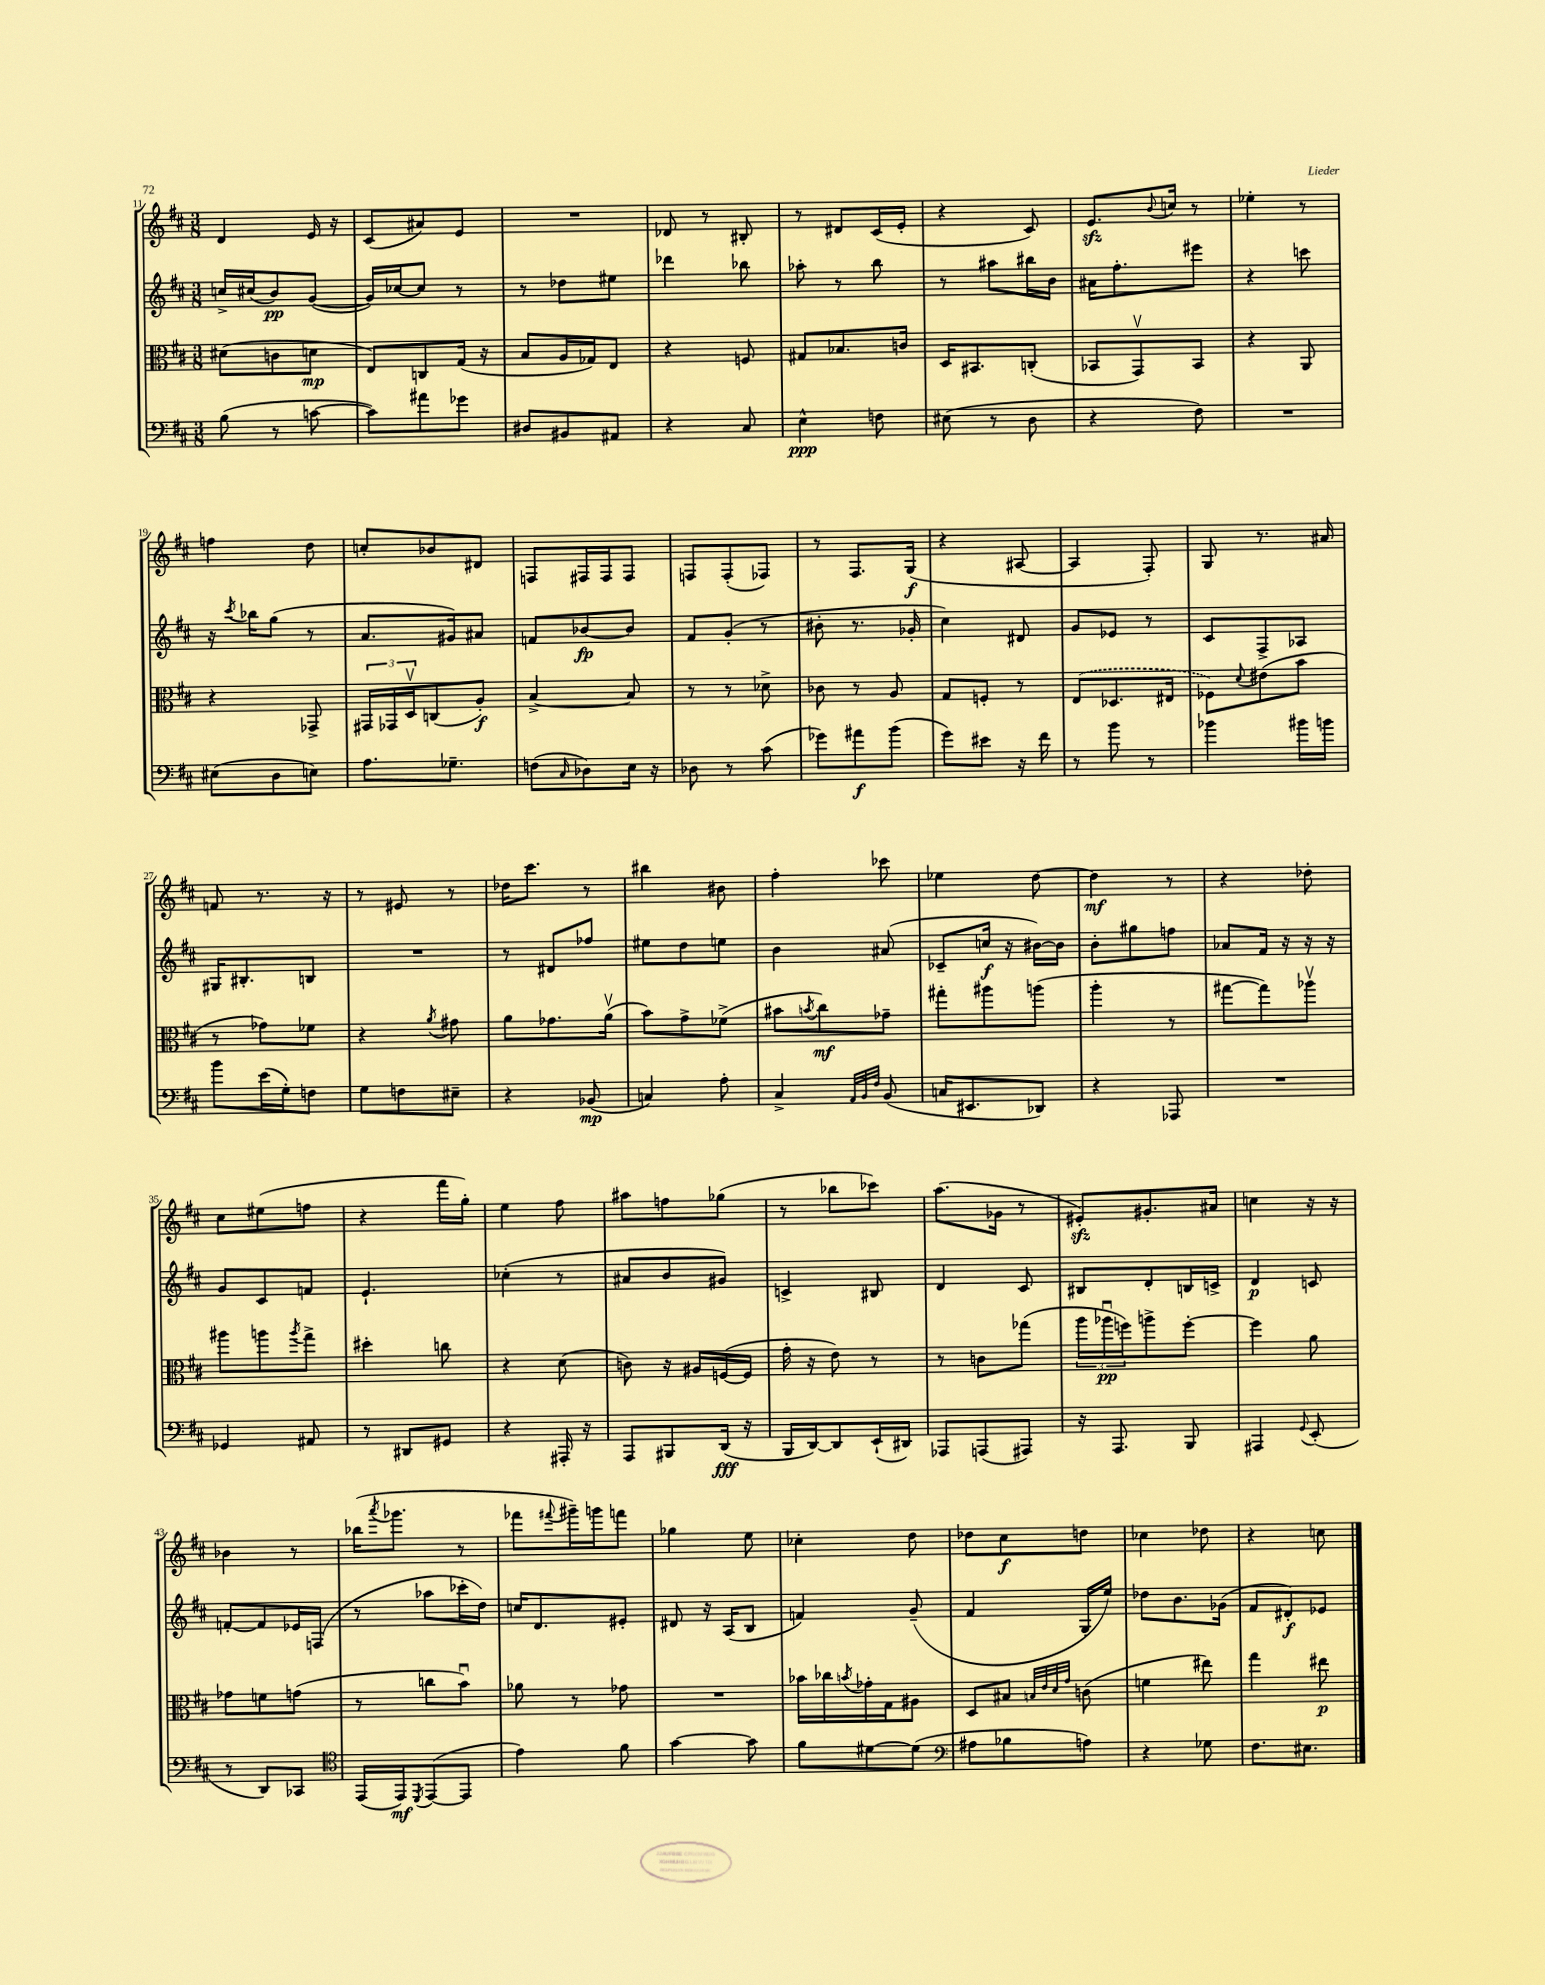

**kern	**dynam	**kern	**dynam	**kern	**dynam	**kern	**dynam
*part4	*part4	*part3	*part3	*part2	*part2	*part1	*part1
*staff4	*staff4	*staff3	*staff3	*staff2	*staff2	*staff1	*staff1
*clefF4	*	*clefC3	*	*clefG2	*	*clefG2	*
*k[f#c#]	*	*k[f#c#]	*	*k[f#c#]	*	*k[f#c#]	*
*M3/8	*	*M3/8	*	*M3/8	*	*M3/8	*
=11	=11	=11	=11	=11	=11	=11	=11
(8B\	.	(8d#X\L	.	16ccn^/LL	.	4d/	.
.	.	.	.	(16cc#X/J	.	.	.
8r	.	8cn\	.	8b/)	pp	.	.
[8cn\	.	8dn\J	mp	([8g/J	.	16e/	.
.	.	.	.	.	.	16r	.
=12	=12	=12	=12	=12	=12	=12	=12
8c\L])	.	8E/L)	.	16g/LL])	.	(8c#/L	.
.	.	.	.	[16cc-X/J	.	.	.
8a#X\	.	8Cn/	.	8cc-/J]	.	8a#X/)	.
8g-X\J	.	(16G/Jk	.	8r	.	8e/J	.
.	.	16r	.	.	.	.	.
=13	=13	=13	=13	=13	=13	=13	=13
8D#X/L	.	8B/L	.	8r	.	4.r	.
8BB#X/	.	16A/L	.	8dd-X\L	.	.	.
.	.	16G-X/J)	.	.	.	.	.
8AA#X/J	.	8E/J	.	8ee#X\J	.	.	.
=14	=14	=14	=14	=14	=14	=14	=14
4r	.	4r	.	4ddd-X\	.	8d-X/	.
.	.	.	.	.	.	8r	.
8C#/	.	8Fn/	.	8bb-X\	.	8B#X'/	.
=15	=15	=15	=15	=15	=15	=15	=15
4E^^\	ppp	8G#X/L	.	8aa-X'\	.	8r	.
.	.	8.B-X/	.	8r	.	8d#X/L	.
8Fn\	.	.	.	8bb\	.	(16c#/L	.
.	.	16cn/Jk	.	.	.	16e'/JJ	.
=16	=16	=16	=16	=16	=16	=16	=16
(8E#X\	.	16D/KL	.	8r	.	4r	.
.	.	8.BB#X/	.	.	.	.	.
8r	.	.	.	8aa#X\L	.	.	.
8D\	.	(8Cn'/J	.	16bb#X\L	.	8c#/)	.
.	.	.	.	16b\JJ	.	.	.
=17	=17	=17	=17	=17	=17	=17	=17
4r	.	8BB-X/L	.	16a#X\KL	.	8.ezz/L	.
.	.	.	.	8.ff#'\	.	.	.
.	.	8GGv/)	.	.	.	.	.
.	.	.	.	.	.	8qqb/	.
.	.	.	.	.	.	16ccn/Jk	.
8F#\)	.	8BB-/J	.	8eee#X\J	.	8r	.
=18	=18	=18	=18	=18	=18	=18	=18
4.r	.	4r	.	4r	.	4ee-X'\	.
.	.	8AA/	.	8cccn\	.	8r	.
!!LO:LB:g=z
=19	=19	=19	=19	=19	=19	=19	=19
(8E#X\L	.	4r	.	16r	.	4ffn\	.
.	.	.	.	8qccc#/	.	.	.
.	.	.	.	16bb-X\KL	.	.	.
8D\	.	.	.	(8gg\J	.	.	.
8En\J)	.	8GG-X^/	.	8r	.	8dd\	.
=20	=20	=20	=20	=20	=20	=20	=20
8.A\L	.	24GG#X/LL	.	8.a/L	.	8ccn'/L	.
.	.	24GG-X/	.	.	.	.	.
.	.	24Dv/J	.	.	.	.	.
.	.	(8Cn/	.	.	.	8b-X/	.
8.G-X~\J	.	.	.	16g#X/k)	.	.	.
.	.	8A'/J)	f	8a#X/J	.	8d#X/J	.
=21	=21	=21	=21	=21	=21	=21	=21
(8Fn\L	.	[4B^/	.	8fn/L	.	8Fn/L	.
16qqC#/	.	.	.	.	.	.	.
8D-X\)	.	.	.	[8b-X/	fp	16F#X/L	.
.	.	.	.	.	.	16F#/J	.
16E\Jk	.	8B/]	.	8b-/J]	.	8F#/J	.
16r	.	.	.	.	.	.	.
=22	=22	=22	=22	=22	=22	=22	=22
8D-X\	.	8r	.	8f#/L	.	8Fn/L	.
8r	.	8r	.	(8g'/J	.	(8F'/	.
(8c#\	.	8d-X^\	.	8r	.	8F-X/J)	.
=23	=23	=23	=23	=23	=23	=23	=23
8g-X\L)	.	8c-X\	.	8b#X'\	.	8r	.
8a#X\	f	8r	.	8.r	.	8.F#/L	.
(8b\J	.	8A/	.	.	.	.	.
.	.	.	.	16g-X'/	.	(16G/Jk	f
=24	=24	=24	=24	=24	=24	=24	=24
8g\L)	.	8G/L	.	4cc#\)	.	4r	.
8e#X\J	.	8Fn'/J	.	.	.	.	.
16r	.	8r	.	8d#X/	.	[8A#X/	.
16f#\	.	.	.	.	.	.	.
=25	=25	=25	=25	=25	=25	=25	=25
8r	.	(8E/L	.	8g/L	.	4A#/]	.
8b\	.	8.D-X/	.	8e-X/J	.	.	.
8r	.	.	.	8r	.	8F#'/)	.
.	.	16E#X/Jk	.	.	.	.	.
=26	=26	=26	=26	=26	=26	=26	=26
4b-X\	.	8F-X\L)	.	8c#/L	.	8G/	.
.	.	8qqd/	.	.	.	.	.
.	.	(8e#X\	.	8F#^/	.	8.r	.
16b#X\LL	.	8b\J	.	8A-X/J	.	.	.
16bn\JJ	.	.	.	.	.	16a#X/	.
!!LO:LB:g=z
=27	=27	=27	=27	=27	=27	=27	=27
8b\L	.	8r	.	16G#X/KL	.	8fn/	.
.	.	.	.	8.B#X'/	.	.	.
(16e\L	.	8g-X\L)	.	.	.	8.r	.
16G'\J)	.	.	.	.	.	.	.
8Fn\J	.	8f-X\J	.	8Bn/J	.	.	.
.	.	.	.	.	.	16r	.
=28	=28	=28	=28	=28	=28	=28	=28
8G\L	.	4r	.	4.r	.	8r	.
8Fn\	.	.	.	.	.	8e#X/	.
.	.	8qa/	.	.	.	.	.
8E#X~\J	.	8g#X\	.	.	.	8r	.
=29	=29	=29	=29	=29	=29	=29	=29
4r	.	8a\L	.	8r	.	16dd-X\KL	.
.	.	.	.	.	.	8.ccc#\J	.
.	.	8.g-X\	.	8d#X/L	.	.	.
(8BB-X/	mp	.	.	8ff-X/J	.	8r	.
.	.	(16av\Jk	.	.	.	.	.
=30	=30	=30	=30	=30	=30	=30	=30
4Cn/)	.	8b\L)	.	8ee#X\L	.	4bb#X\	.
.	.	8g^\	.	8dd\	.	.	.
8A'\	.	(8f-X^\J	.	8een\J	.	8b#X\	.
=31	=31	=31	=31	=31	=31	=31	=31
4C#^/	.	8b#X\L	.	4b\	.	4ff#'\	.
.	.	8qbn/	.	.	.	.	.
.	.	8cc#\)	mf	.	.	.	.
32qqAA/LLL	.	.	.	.	.	.	.
32qqBB/	.	.	.	.	.	.	.
32qqF#/JJJ	.	.	.	.	.	.	.
(8BB/	.	8g-X~\J	.	(8a#X/	.	8ccc-X\	.
=32	=32	=32	=32	=32	=32	=32	=32
16Cn/KL	.	8gg#X'\L	.	8c-X~/L	.	4ee-X\	.
8.EE#X/	.	.	.	.	.	.	.
.	.	8aa#X\	.	16ccn/Jk	f	.	.
.	.	.	.	16r	.	.	.
8DD-X/J)	.	(8aan\J	.	[16b#X\LL)	.	[8dd\	.
.	.	.	.	16b#\JJ]	.	.	.
=33	=33	=33	=33	=33	=33	=33	=33
4r	.	4aa'\	.	8b'\L	.	4dd\]	mf
.	.	.	.	8gg#X\	.	.	.
8AAA-X/	.	8r	.	8ffn\J	.	8r	.
=34	=34	=34	=34	=34	=34	=34	=34
4.r	.	[8gg#X\L	.	8a-X/L	.	4r	.
.	.	8gg#\])	.	16f#/Jk	.	.	.
.	.	.	.	16r	.	.	.
.	.	8aa-Xv\J	.	16r	.	8dd-X'\	.
.	.	.	.	16r	.	.	.
!!LO:LB:g=z
=35	=35	=35	=35	=35	=35	=35	=35
4GG-X/	.	8aa#X\L	.	8g/L	.	8cc#\L	.
.	.	8aan\	.	8c#/	.	(8ee#X\	.
.	.	8qaa/	.	.	.	.	.
8AA#X/	.	8gg^\J	.	8fn/J	.	8ffn\J	.
=36	=36	=36	=36	=36	=36	=36	=36
8r	.	4dd#X'\	.	4.e`/	.	4r	.
8DD#X/L	.	.	.	.	.	.	.
8GG#X/J	.	8ccn\	.	.	.	16fff#\LL	.
.	.	.	.	.	.	16gg'\JJ)	.
=37	=37	=37	=37	=37	=37	=37	=37
4r	.	4r	.	(4cc-X'\	.	4ee\	.
16AAA#X'/	.	(8d\	.	8r	.	8ff#\	.
16r	.	.	.	.	.	.	.
=38	=38	=38	=38	=38	=38	=38	=38
8AAA/L	.	8cn\)	.	8a#X/L	.	8aa#X\L	.
8BBB#X/	.	16r	.	8b/	.	8ffn\	.
.	.	16A#X/LL	.	.	.	.	.
(16DD/Jk	fff	([16Fn/	.	8g#X/J)	.	(8gg-X\J	.
16r	.	16F/JJ]	.	.	.	.	.
=39	=39	=39	=39	=39	=39	=39	=39
16BBB/LL	.	16g'\	.	4cn^/	.	8r	.
[16DD/J)	.	16r	.	.	.	.	.
8DD/]	.	8e\)	.	.	.	8bb-X\L	.
(16EE`/L	.	8r	.	8B#X/	.	8ccc-X\J)	.
16DD#X/JJ)	.	.	.	.	.	.	.
=40	=40	=40	=40	=40	=40	=40	=40
8AAA-X/L	.	8r	.	4d/	.	(8.aa\L	.
(8AAAn/	.	8cn\L	.	.	.	.	.
.	.	.	.	.	.	16g-X\Jk	.
8AAA#X/J)	.	(8gg-X\J	.	8c#/	.	8r	.
=41	=41	=41	=41	=41	=41	=41	=41
16r	.	24aa\LL	.	8B#X/L	.	8e#Xzz'/L)	.
.	.	24aa-Xu\	pp	.	.	.	.
8.AAA/	.	.	.	.	.	.	.
.	.	24ffn\J)	.	.	.	.	.
.	.	8aan^\	.	8d'/	.	8.g#X'/	.
8BBB/	.	[8ff'\J	.	16Bn/L	.	.	.
.	.	.	.	16cn^/JJ	.	16a#X/Jk	.
=42	=42	=42	=42	=42	=42	=42	=42
4AAA#X/	.	4ff\]	.	4d/	p	4ccn\	.
8qqGG/	.	.	.	.	.	.	.
(8EE'/	.	8a\	.	8cn/	.	16r	.
.	.	.	.	.	.	16r	.
!!LO:LB:g=z
=43	=43	=43	=43	=43	=43	=43	=43
8r	.	8g-X\L	.	[8fn'/L	.	4b-X\	.
8DD/L)	.	8fn\	.	8f/]	.	.	.
8CC-X/J	.	(8gn\J	.	16e-X/L	.	8r	.
.	.	.	.	(16Fn/JJ	.	.	.
=44	=44	=44	=44	=44	=44	=44	=44
*clefC4	*	*	*	*	*	*	*
(16EE/LL	.	8r	.	8r	.	(16bb-X\KL	.
.	.	.	.	.	.	8qaaa/	.
16EE/J)	mf	.	.	.	.	8.ggg-X\J	.
8qDD/	.	.	.	.	.	.	.
([8EE/	.	8ccn\L	.	8aa-X\L	.	.	.
8EE/J]	.	8bu\J)	.	16ccc-X'\L	.	8r	.
.	.	.	.	16dd\JJ)	.	.	.
=45	=45	=45	=45	=45	=45	=45	=45
4e\)	.	8a-X\	.	16ccn/KL	.	8fff-X\L	.
.	.	.	.	8.d/	.	.	.
.	.	.	.	.	.	8qqfff#X/	.
.	.	8r	.	.	.	16ggg#X~\L)	.
.	.	.	.	.	.	16gggn\J	.
8f#\	.	8g-X\	.	8e#X'/J	.	8fffn\J	.
=46	=46	=46	=46	=46	=46	=46	=46
[4g\	.	4.r	.	8d#X/	.	4gg-X\	.
.	.	.	.	16r	.	.	.
.	.	.	.	(16A/KL	.	.	.
8g\]	.	.	.	8B/J	.	8ee\	.
=47	=47	=47	=47	=47	=47	=47	=47
8f#\L	.	16b-X\LL	.	4fn/)	.	4cc-X'\	.
.	.	16cc-X\	.	.	.	.	.
.	.	8qbn/	.	.	.	.	.
[8d#X\	.	16g-X'\	.	.	.	.	.
.	.	16G\J	.	.	.	.	.
(8d#\J]	.	8A#X\J	.	(8g~/	.	8dd\	.
=48	=48	=48	=48	=48	=48	=48	=48
*clefF4	*	*	*	*	*	*	*
8A#X\L	.	8D/L	.	4f#/	.	8dd-X\L	.
8B-X\	.	8B#X/J	.	.	.	8cc#\	f
.	.	32qqBn/LLL	.	.	.	.	.
.	.	32qqe/	.	.	.	.	.
.	.	32qqd/	.	.	.	.	.
.	.	32qqg/JJJ	.	.	.	.	.
8An\J)	.	(8cn\	.	16G'/LL	.	8ddn\J	.
.	.	.	.	16ee/JJ)	.	.	.
=49	=49	=49	=49	=49	=49	=49	=49
4r	.	4fn\	.	8dd-X\L	.	4cc-X\	.
.	.	.	.	8.b\	.	.	.
8G-X\	.	8ee#X\)	.	.	.	8dd-X\	.
.	.	.	.	(16g-X\Jk	.	.	.
=50	=50	=50	=50	=50	=50	=50	=50
8.F#\L	.	4gg\	.	8f#/L	.	4r	.
.	.	.	.	8d#X'/)	f	.	.
8.E#X\J	.	.	.	.	.	.	.
.	.	8ee#X\	p	8e-X/J	.	8ccn\	.
==	==	==	==	==	==	==	==
*-	*-	*-	*-	*-	*-	*-	*-
